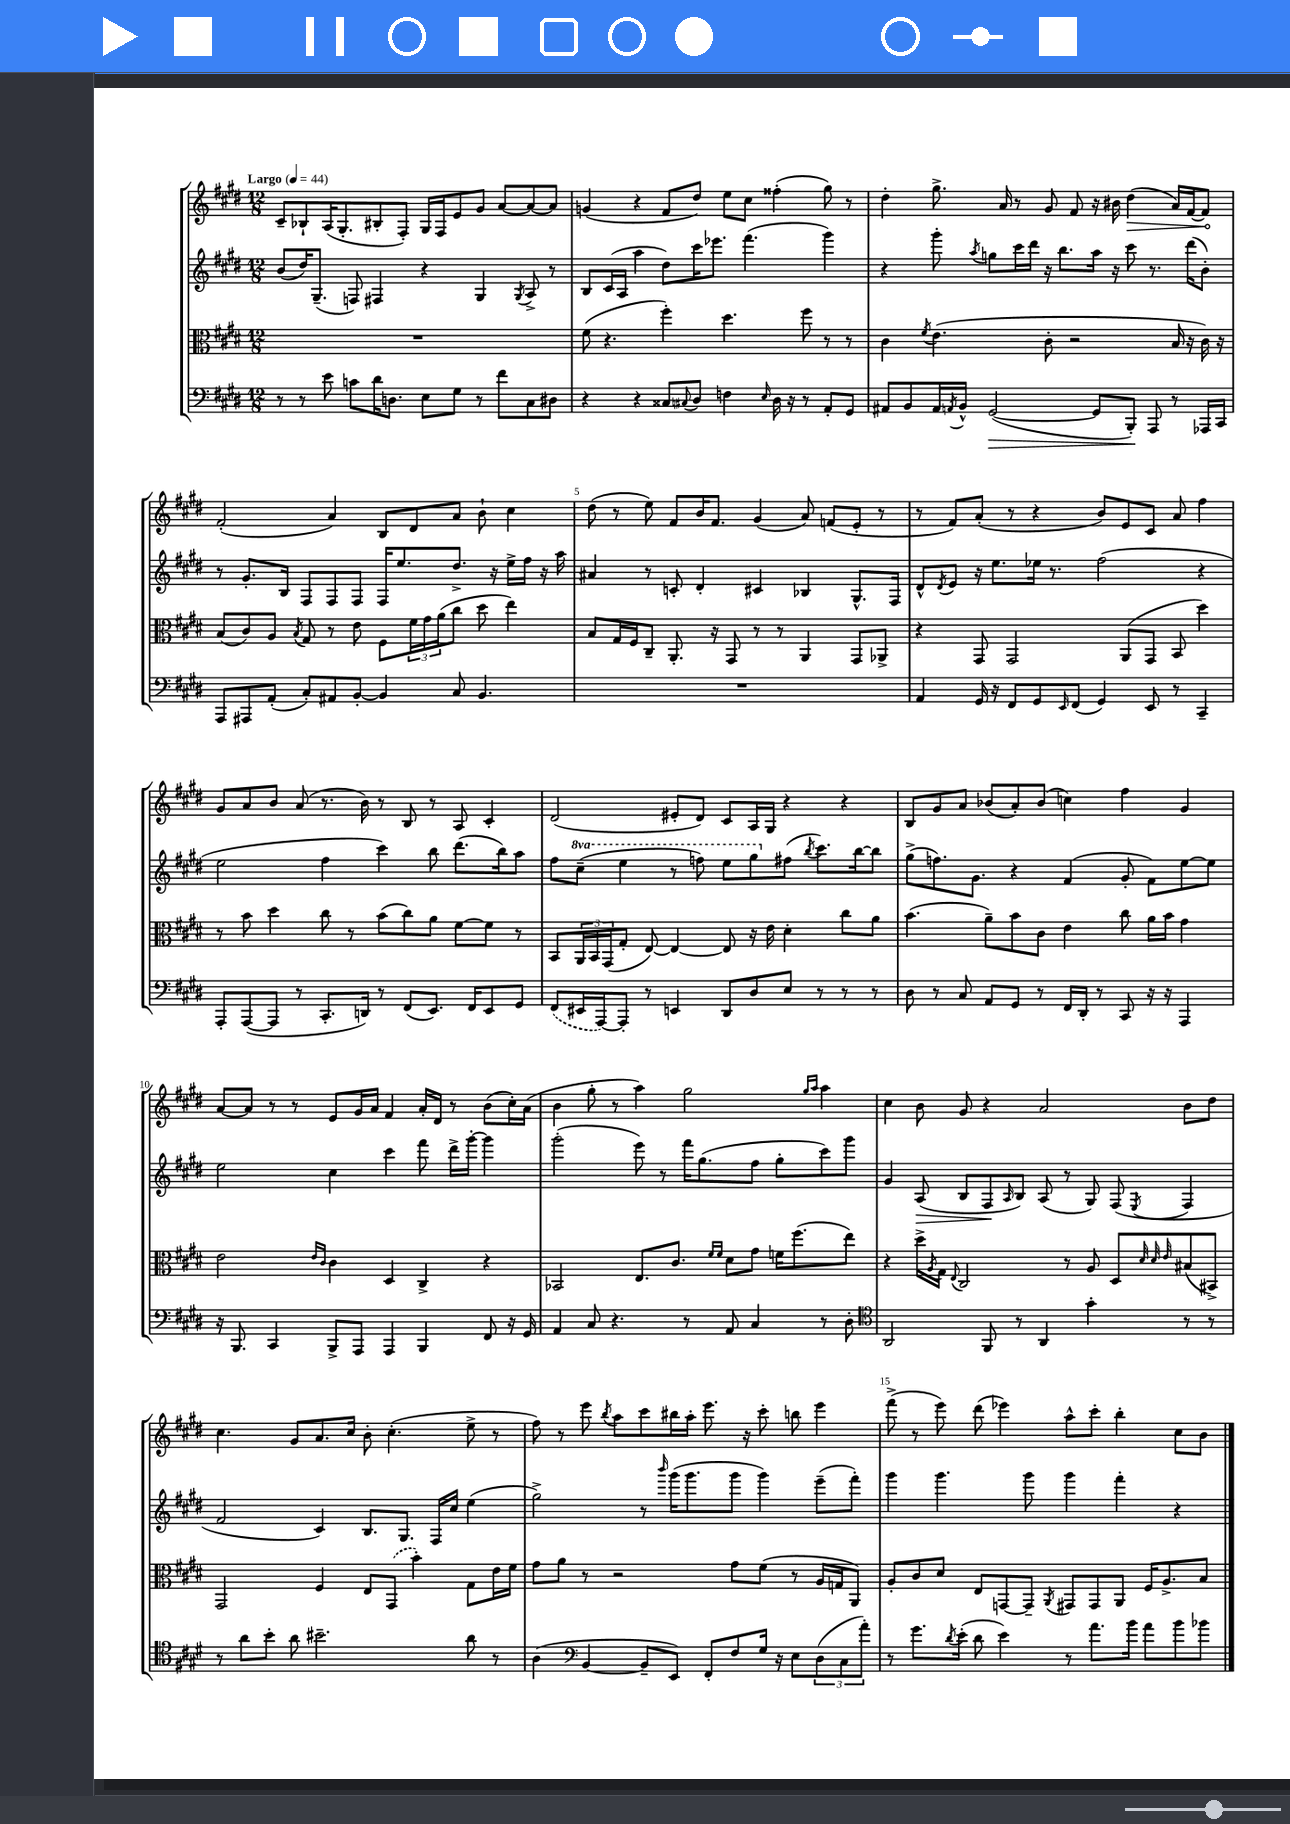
<<
\new StaffGroup <<
\new Staff = "s0" {
    \clef treble \key e \major \numericTimeSignature \time 12/8 \tempo "Largo" 4 = 44
    cis'8-- bes8-! a16( gis8.-. bis8-. fis8-.) gis16 fis16 e'8 gis'8 a'8~ a'8~ a'8 |
    g'4( r4 fis'8 dis''8) e''8 cis''8 fisis''4-.( gis''8) r8 |
    dis''4-. gis''8.-> a'16 r8 gis'8 fis'8 r16 bis'16 \once \override Hairpin.circled-tip = ##t dis''4\>( a'16) fis'16~ fis'8\! |
    fis'2-.( a'4) b8 dis'8 a'8 b'8-! cis''4 |
    dis''8( r8 e''8) fis'8 b'16 fis'8. gis'4( a'8) f'8( e'8-. r8 |
    r8 fis'8) a'8-.( r8 r4 b'8) e'8 cis'8 a'8 fis''4 |
    gis'8 a'8 b'8 a'8( r8. b'16) r8 b8 r8 a8 cis'4-. |
    dis'2( eis'8-. dis'8) cis'8 a16 gis16 r4 r4 |
    b8 gis'8 a'8 bes'8( a'8-.) bes'8( c''4) fis''4 gis'4 |
    a'8~ a'8 r8 r8 e'8 gis'16 a'16 fis'4 a'16-. dis'16 r8 b'8( cis''16-.) a'16( |
    b'4 gis''8-. r8 a''4) gis''2 \grace { gis''16 a''16 } a''4 |
    cis''4 b'8 gis'8 r4 a'2 b'8 dis''8 |
    cis''4. gis'8 a'8. cis''16 b'8-. cis''4.-.( e''8-> r8 |
    fis''8) r8 e'''8 \acciaccatura { b''8 } a''8 cis'''8 bis''16 a''16-. e'''8. r16 cis'''8-. b''8 e'''4 |
    fis'''8->( r8 e'''8) dis'''8( ees'''4) a''8-^ cis'''8-. b''4-. cis''8 b'8 \bar "|." |
}
\new Staff = "s1" {
    \clef treble \key e \major \numericTimeSignature \time 12/8 \set Staff.ottavationMarkups = #ottavation-simple-ordinals
    b'8( dis''16) gis8.--( f8) fis4 r4 gis4 \acciaccatura { gis8 } a8-> r8 |
    b8 cis'16( a16 a''4 dis''8) cis'''16 ees'''8. fis'''4.( gis'''4) |
    r4 gis'''8-. \acciaccatura { a''8 } g''8 cis'''16 dis'''16 r16 b''8. a''16 r16 cis'''8 r8. dis'''16( b'8-.) |
    r8 gis'8.-. b16 fis8 fis8 fis8 fis16 e''8. dis''8.-> r16 e''16-> fis''16 r16 a''16 |
    ais'4 r8 c'8-. dis'4-. cis'4 bes4 gis8.-^ fis16 |
    dis'8-^ \acciaccatura { dis'8 } e'8 r16 e''8. ees''16 r8. fis''2( r4 |
    e''2 fis''4 cis'''4) b''8 dis'''8.( b''16) a''8 |
    fis''8 \ottava #1 cis'''8--( e'''4 r8 f'''8) e'''8 gis'''8 \ottava #0 fis''!8( \acciaccatura { b''8 } cis'''8.) b''16~ b''8 |
    gis''8->( f''8.) gis'8. r4 fis'4( gis'8-. fis'8) e''8~ e''8 |
    e''2 cis''4 cis'''4 fis'''8 dis'''16-> gis'''16~-. gis'''4 |
    gis'''2-.( e'''8) r8 fis'''16 gis''8.( fis''8 gis''8-. cis'''8) gis'''8 |
    gis'4 a8\>( b8 fis8\! \grace { a16 } b8) a8( r8 gis8) fis8( \acciaccatura { e8 } fis4 |
    fis'2 cis'4) b8. gis8. fis16 cis''16 e''4( |
    gis''2->) r8 \grace { b'''16 } gis'''16( gis'''8. gis'''8 gis'''4) e'''8--( fis'''8-.) |
    gis'''4 gis'''4. gis'''8 gis'''4 fis'''4-. r4 \bar "|." |
}
\new Staff = "s2" {
    \clef alto \key e \major \numericTimeSignature \time 12/8
    R1. |
    fis'8( r4. fis''4-.) dis''4. fis''8 r8 r8 |
    cis'4 \acciaccatura { fis'8 } e'4.( cis'8-. r2 b16 r16 cis'16) r16 |
    b8( cis'8) a8 \acciaccatura { b8 } gis8 r8 e'8 fis8 \tuplet 3/2 { fis'16 gis'16 a'16( } cis''8 dis''8 e''4) |
    b8 gis16 fis16 cis8-- a,8.-. r16 gis,8 r8 r8 a,4 gis,8 aes,8-> |
    r4 gis,8 gis,2 a,8( gis,8 b,8 dis''4) |
    r8 b'8 dis''4 cis''8 r8 b'8( cis''8) a'8 fis'8~ fis'8 r8 |
    b,8 \tuplet 3/2 { a,16 b,16 gis,16( } gis8-. e8~) e4~ e8 r16 e'16 dis'4-. cis''8 a'8 |
    b'4.( a'8--) b'8 cis'8 e'4 cis''8 a'16 b'16 gis'4 |
    e'2 \grace { e'16 cis'16 } cis'4 dis4 cis4-> r4 |
    bes,2 e8. cis'8. \grace { fis'16 fis'16 } dis'8 gis'8 f'16 fis''8.( e''8) |
    r4 dis''16-> \acciaccatura { a8 } gis16 \appoggiatura { e8 } cis2 r8 a8 dis8 \grace { dis'32 dis'32 e'32 } bis8( bis,8->) |
    gis,2 fis4 e8 \once \slurDashed gis,8( b'4-.) gis8 e'16 fis'16 |
    gis'8 a'8 r8 r2 gis'8 fis'8( r8 a16 g16 a,8) |
    a8-. cis'8 dis'8 e8 g,8~ g,8-- \acciaccatura { a,8 } gis,8 gis,8 a,8 fis16 a8.-> b8 \bar "|." |
}
\new Staff = "s3" {
    \clef bass \key e \major \numericTimeSignature \time 12/8
    r8 r8 e'8 c'8 dis'16 d8. e8 gis8 r8 fis'8 cis8 dis8 |
    r4 r4 cisis8 \appoggiatura { cis8 } dis8 f4 \grace { e16 } dis16 r16 r8 a,8-. gis,8 |
    ais,8 b,8 ais,16 \acciaccatura { a,8 } b,16-^ gis,2~\>( gis,8 b,,8-.\!) a,,8 r8 aes,,16 cis,16 |
    a,,8 ais,,8 a,8-.( cis8-.) ais,8 b,8~-. b,4 cis8 b,4. |
    R1. |
    a,4 gis,16 r16 fis,8 gis,8 \grace { e,16 } fis,8( gis,4) e,8 r8 cis,4-- |
    a,,8-. a,,8~( a,,8 r8 cis,8.-. d,16) r8 fis,8( e,8.) fis,16 e,8 gis,8 |
    \once \slurDashed fis,8( eis,16 a,,16~) a,,8-. r8 e,4 dis,8 dis8 e8 r8 r8 r8 |
    dis8 r8 cis8 a,8 gis,8 r8 fis,16 dis,16-. r8 cis,8 r16 r16 a,,4 |
    r16 b,,8. cis,4 b,,8-> a,,8 a,,4 b,,4 fis,8 r16 gis,16 |
    a,4 cis8 r4. r8 a,8 cis4 r8 dis8-. |
    \clef tenor a,2 fis,8 r8 a,4 gis'4-. r8 r8 |
    r8 a'8 b'8-. a'8 bis'2.-- a'8 r8 |
    a4( \clef bass b,4~ b,8-- e,8) fis,8-. fis8 gis16 r16 e8 \tuplet 3/2 { dis8( cis8 a'8-.) } |
    r8 gis'8. \acciaccatura { dis'8 } e'16-.( dis'8 e'4) r8 a'8. b'16 a'8 b'8 bes'8 \bar "|." |
}
>>
>>
